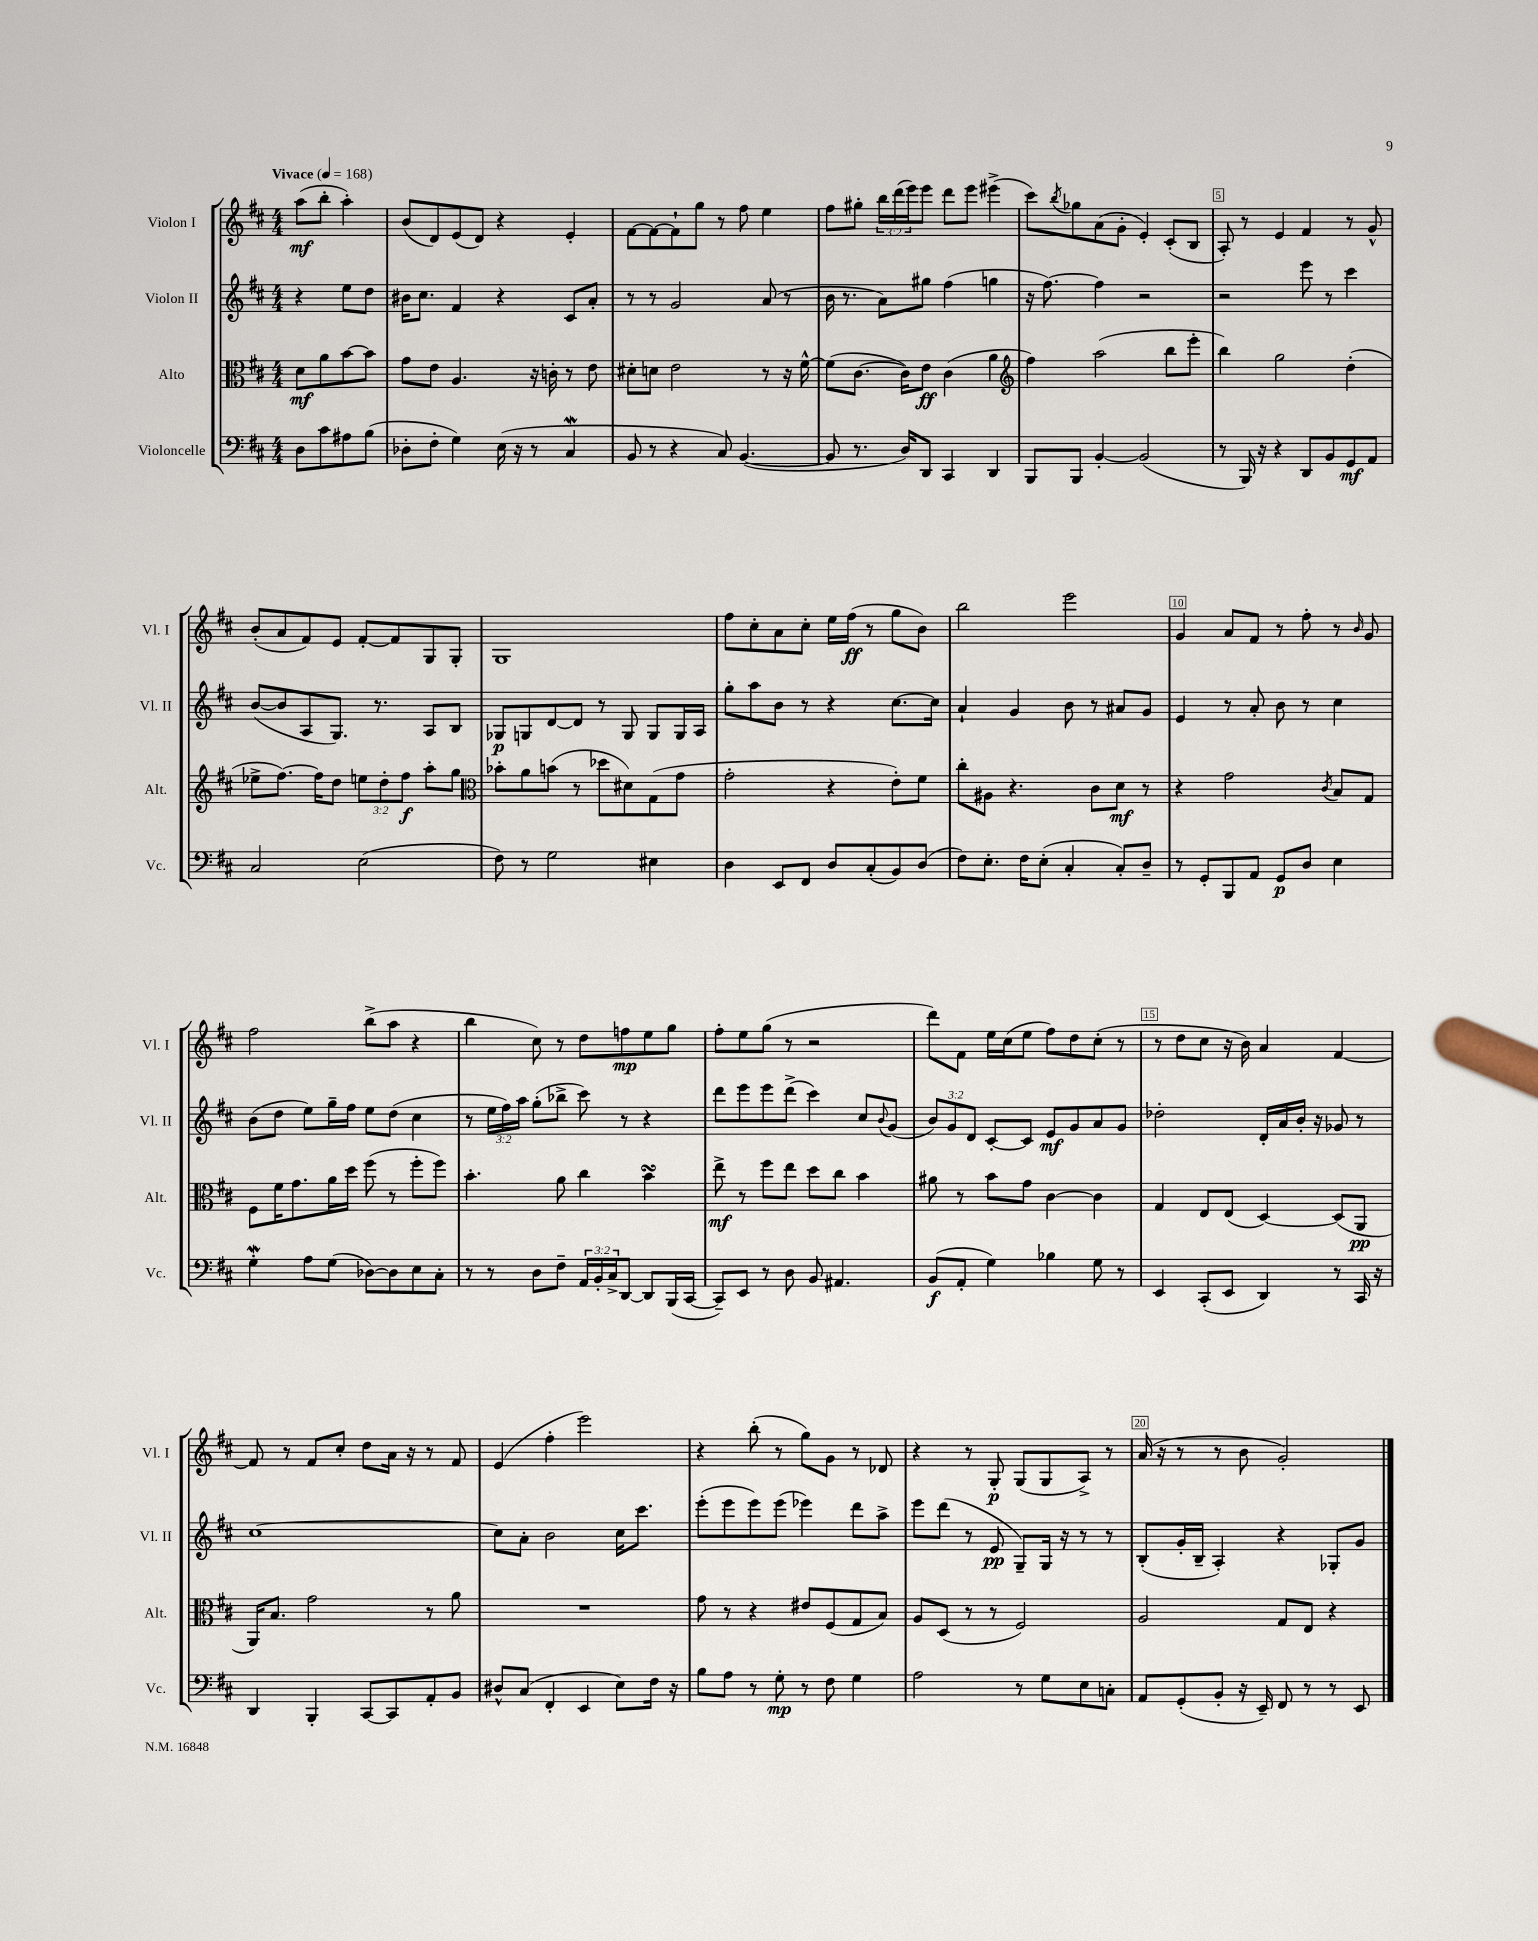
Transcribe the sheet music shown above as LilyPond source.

<<
\new StaffGroup <<
\new Staff = "s0" \with { instrumentName = "Violon I" shortInstrumentName = "Vl. I" } {
    \clef treble \key d \major \numericTimeSignature \time 4/4 \override Staff.TupletNumber.text = #tuplet-number::calc-fraction-text \partial 2 \tempo "Vivace" 4 = 168
    a''8\mf( b''8-. a''4-.) |
    b'8( d'8) e'8( d'8) r4 e'4-. |
    fis'8~ fis'8~ fis'8-! g''8 r8 fis''8 e''4 |
    fis''8 gis''8-. \tuplet 3/2 { b''16 d'''16( e'''16) } e'''8 d'''8 e'''8 eis'''4->( |
    cis'''8) \acciaccatura { b''8 } ges''8 a'8( g'8-. e'4-.) cis'8-.( b8 |
    a8-.) r8 e'4 fis'4 r8 g'8-^ |
    b'8-.( a'8 fis'8) e'8 fis'8~-. fis'8 g8 g8-. |
    g1 |
    fis''8 cis''8-. a'8 cis''8-. e''16 fis''16\ff( r8 g''8 b'8) |
    b''2 e'''2 |
    g'4 a'8 fis'8 r8 fis''8-. r8 \grace { b'16 } g'8 |
    fis''2 b''8->( a''8 r4 |
    b''4 cis''8) r8 d''8 f''8\mp e''8 g''8 |
    fis''8-. e''8 g''8( r8 r2 |
    d'''8) fis'8 e''16 cis''16( e''8 fis''8) d''8 cis''8-.( r8 |
    r8 d''8 cis''8 r16 b'16) a'4 fis'4~ |
    fis'8 r8 fis'8 cis''8-. d''8 a'16 r16 r8 fis'8 |
    e'4( fis''4-. e'''2) |
    r4 b''8-.( r8 g''8) g'8 r8 des'8 |
    r4 r8 g8-.\p g8( g8 a8->) r8 |
    a'16( r16 r8 r8 b'8 g'2-.) \bar "|." |
}
\new Staff = "s1" \with { instrumentName = "Violon II" shortInstrumentName = "Vl. II" } {
    \clef treble \key d \major \numericTimeSignature \time 4/4 \override Staff.TupletNumber.text = #tuplet-number::calc-fraction-text \partial 2
    r4 e''8 d''8 |
    bis'16 cis''8. fis'4 r4 cis'8 a'8-. |
    r8 r8 g'2 a'8( r8 |
    b'16 r8. a'8) gis''8 fis''4( g''4 |
    r16 fis''8.~) fis''4 r2 |
    r2 e'''8 r8 cis'''4 |
    b'8~( b'8 a8 g8.) r8. a8 b8 |
    ges8\p g8 d'8~ d'8 r8 g8 g8 g16 a16 |
    g''8-. a''8 b'8 r8 r4 cis''8.~ cis''16 |
    a'4-! g'4 b'8 r8 ais'8 g'8 |
    e'4 r8 a'8-. b'8 r8 cis''4 |
    b'8( d''8 e''8) g''16-- fis''16 e''8 d''8( cis''4 |
    r8 \tuplet 3/2 { e''16 fis''16) a''16 } g''8-.( bes''8-> cis'''8) r8 r4 |
    d'''8 e'''8 e'''8 d'''8->( cis'''4) cis''8 \appoggiatura { b'8 } g'8( |
    \tuplet 3/2 { b'8) g'8 d'8 } cis'8~-. cis'8 e'8\mf g'8 a'8 g'8 |
    des''2-. d'16-. a'16 b'16-. r16 ges'8 r8 |
    cis''1~ |
    cis''8 a'8-. b'2 cis''16 cis'''8. |
    e'''8-.( e'''8 e'''8) e'''8( ees'''4) d'''8 a''8-> |
    e'''8 d'''8( r8 e'8\pp g8--) g16 r16 r8 r8 |
    b8-.( g'16-. b16-- a4-.) r4 ges8-. g'8 \bar "|." |
}
\new Staff = "s2" \with { instrumentName = "Alto" shortInstrumentName = "Alt." } {
    \clef alto \key d \major \numericTimeSignature \time 4/4 \override Staff.TupletNumber.text = #tuplet-number::calc-fraction-text \partial 2
    d'8\mf a'8 b'8~ b'8 |
    g'8 e'8 a4. r16 c'16-. r8 e'8 |
    dis'8-. d'8 e'2 r8 r16 fis'16~-^ |
    fis'8( cis'8.~ cis'16) e'8\ff cis'4( a'4 |
    \clef treble fis''4) a''2( b''8 e'''8-. |
    b''4) g''2 d''4-.( |
    ees''8-> fis''8.~) fis''16 d''8 \tuplet 3/2 { e''8 d''8-. fis''8\f } a''8-. g''8 |
    \clef alto bes'8-. a'8 b'8( r8 des''8 dis'8) g8( g'8 |
    g'2-. r4 e'8-.) fis'8 |
    cis''8-. ais8 r4. cis'8 d'8\mf r8 |
    r4 g'2 \acciaccatura { cis'8 } b8 g8 |
    fis8 fis'16 g'8. a'16 d''16 fis''8( r8 fis''8-. fis''8) |
    b'4.-. a'8 cis''4 b'4\turn |
    e''8->\mf r8 fis''8 e''8 d''8 cis''8 b'4 |
    ais'8 r8 b'8 g'8 cis'4~ cis'4 |
    g4 e8 e8( d4~) d8( a,8\pp |
    a,16) b8. g'2 r8 a'8 |
    R1 |
    g'8 r8 r4 eis'8 fis8( g8 b8) |
    a8 d8( r8 r8 fis2) |
    a2 g8 e8 r4 \bar "|." |
}
\new Staff = "s3" \with { instrumentName = "Violoncelle" shortInstrumentName = "Vc." } {
    \clef bass \key d \major \numericTimeSignature \time 4/4 \override Staff.TupletNumber.text = #tuplet-number::calc-fraction-text \partial 2
    d8 cis'8 ais8 b8( |
    des8-. fis8-. g4) e16( r16 r8 cis4\mordent |
    b,8 r8 r4 cis8) b,4.~( |
    b,8 r8. d16) d,8 cis,4 d,4 |
    b,,8 b,,8 b,4~-. b,2( |
    r8 b,,16) r16 r4 d,8 b,8 g,8\mf a,8 |
    cis2 e2( |
    fis8) r8 g2 eis4 |
    d4 e,8 fis,8 d8 cis8-.( b,8) d8( |
    fis8) e8.-. fis16 e8-.( cis4-. cis8-.) d8-- |
    r8 g,8-. b,,8 a,8 g,8\p d8 e4 |
    g4-.\mordent a8 g8( des8~) des8 e8 cis8-. |
    r8 r8 d8 fis8-- \tuplet 3/2 { a,16 b,16-. cis16-> } d,8~ d,8 b,,16( cis,16~ |
    cis,8--) e,8 r8 d8 b,8 ais,4. |
    b,8\f( a,8-. g4) bes4 g8 r8 |
    e,4 cis,8-.( e,8 d,4) r8 cis,16 r16 |
    d,4 b,,4-. cis,8~ cis,8 a,8-. b,8 |
    dis8-^ cis8( fis,4-. e,4 e8) fis16 r16 |
    b8 a8 r8 g8-.\mp r8 fis8 g4 |
    a2 r8 g8 e8 c8-. |
    a,8 g,8-.( b,8-. r16 e,16--) fis,8 r8 r8 e,8 \bar "|." |
}
>>
>>
\layout { \context { \Score \override BarNumber.break-visibility = ##(#f #t #t) barNumberVisibility = #(every-nth-bar-number-visible 5) \override BarNumber.stencil = #(make-stencil-boxer 0.1 0.3 ly:text-interface::print) } }
